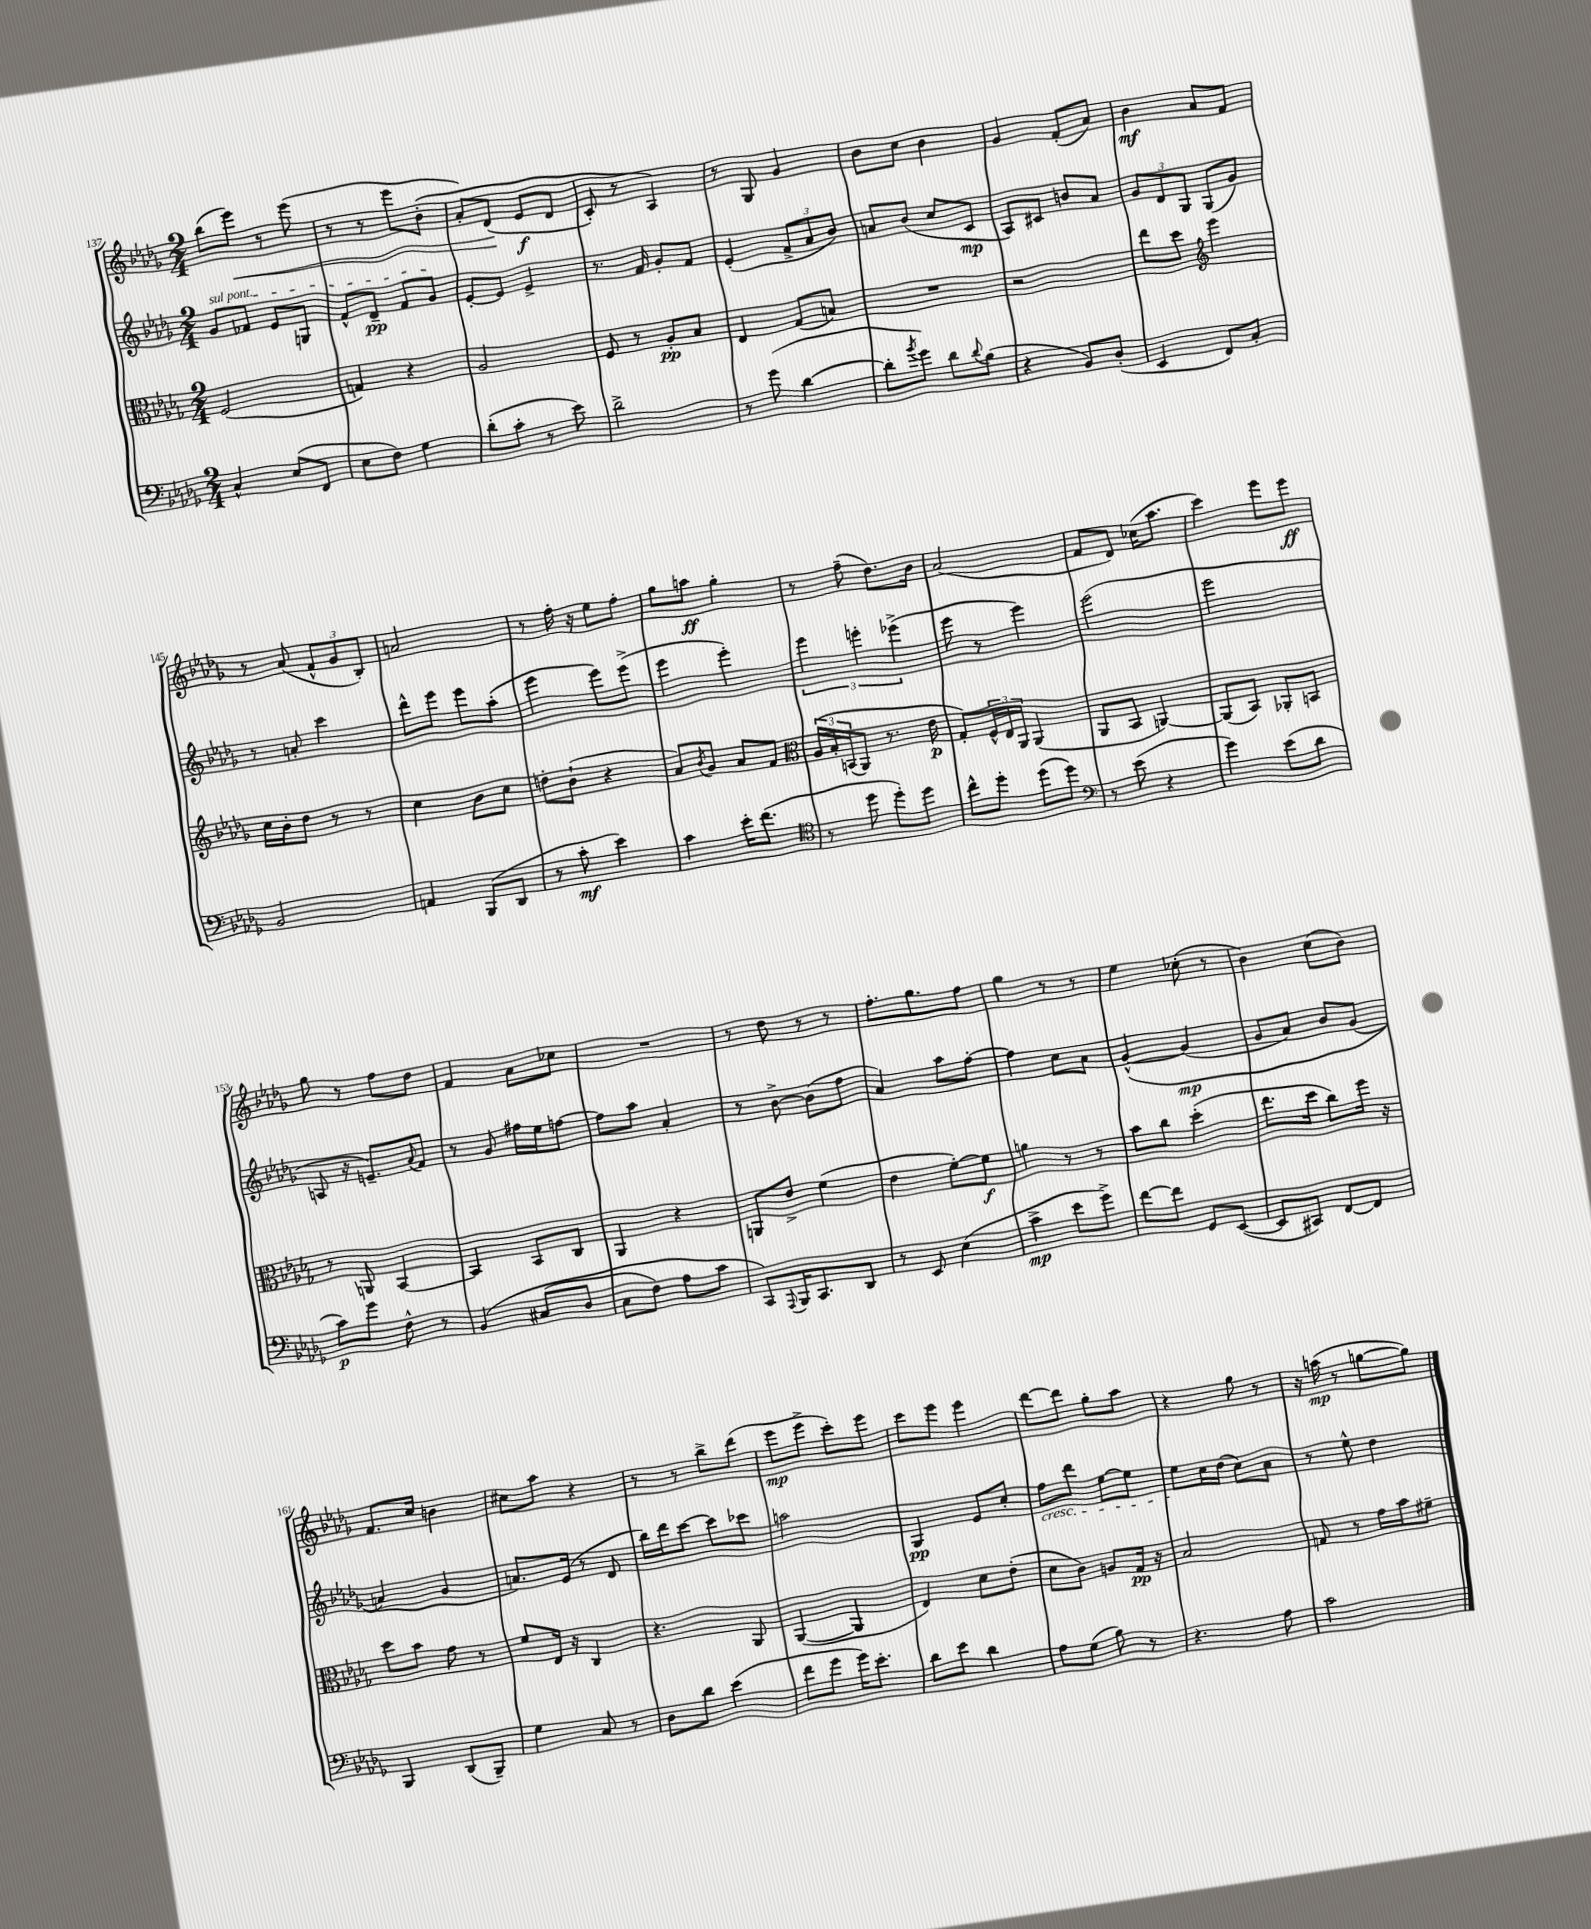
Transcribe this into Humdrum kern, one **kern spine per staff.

**kern	**kern	**kern	**kern
*staff4	*staff3	*staff2	*staff1
*clefF4	*clefC3	*clefG2	*clefG2
*k[b-e-a-d-g-]	*k[b-e-a-d-g-]	*k[b-e-a-d-g-]	*k[b-e-a-d-g-]
*M2/4	*M2/4	*M2/4	*M2/4
4C^^	(2F	8g-	(8bb-
.	.	8f-	8eee-)
(8E-	.	8e-	8r
8FF	.	8G	(8eee-
=	=	=	=
8E-	4G)	8f^^	8r
8F)	.	8d-~	8r
4G-	4r	8f	8eee-
.	.	8g-	&(8b-'
=	=	=	=
(8d-'	2A-	[8e-'	8a-')
8c'	.	8e-]	(8d-
8r	.	4e-^	8e-
8e-)	.	.	8d-
=	=	=	=
2d-^	8F	8.r	8c')
.	8r	.	8r
.	.	16f	.
.	8A-'	8g-'	4A-&)
.	8B-	8f	.
=	=	=	=
8r	4E-	(4e-'	8r
(8g-	.	.	8G-
[4d-	(8G-	12f^	4g-
.	.	12a-	.
.	8B)	.	.
.	.	12b-)	.
=	=	=	=
8d-']	2r	8a	8b-
8qb-	.	.	.
8g-)	.	(8b-	8cc
8d-	.	8cc	4b-
8qqd-	.	.	.
(8B-	.	8c	.
=	=	=	=
4r	2r	8A-)	4g-
.	.	8c#	.
8BB-)	.	8b	(8f'
(8D-'	.	8a-	8a-)
=	=	=	=
4EE-	8ee-	12g-	4b-
.	.	12d-	.
.	8dd-	.	.
.	.	12G-	.
*	*clefG2	*	*
8FF)	4eee-	(8G-	8a-
8C'	.	8g-)	8f
=	=	=	=
2BB-	16cc	8r	8r
.	16b-'	.	.
.	8dd-	8a'	(8a-
.	8r	4ccc	12f^^
.	.	.	12g-
.	8r	.	.
.	.	.	12B-')
=	=	=	=
4AA	4cc	8ddd-^^	2a
.	.	8eee-	.
(8BBB-	8b-	8eee-	.
8DD-	8cc	(8aa-'	.
=	=	=	=
8r	8dd'	4eee-	8r
8c'	(8b-`	.	16ff'
.	.	.	16r
4e-)	4r	8eee-)	8ee-
.	.	(8eee-^	8ff'
=	=	=	=
4c	8a-)	4eee-	8gg-
.	8qb-	.	.
.	8g-	.	8aa
16e-'	8a-	4eee-')	4gg-'
(8.f	.	.	.
.	8f	.	.
=	=	=	=
*clefC4	*clefC3	*	*
8r	&(24A-	6eee-	8r
.	24B-'	.	.
.	(24BB	.	.
8dd-	8AA-)	.	(8ff~
.	.	6eee'	.
8dd-')	8.r	.	8.dd-)
.	.	(6eee-^	.
8dd-	.	.	.
.	16e-	.	16b-
=	=	=	=
8cc^^	8G-'&)	8eee-	(2a-
8dd-'	24F^^	8r	.
.	24E-	.	.
.	24AA-	.	.
(8dd-	(4AA-	4eee-)	.
8dd-)	.	.	.
=	=	=	=
*clefF4	*	*	*
8r	8AA-	(2eee-	8f
(8e-	8BB-	.	8d-)
4r	[4AA)	.	(16cc-
.	.	.	8.aa-
=	=	=	=
4g-)	(8AA]	2eee-	4ccc)
.	8BB-)	.	.
(8e-	8AA-'	.	8eee-
8d-	8BB	.	8eee-
=	=	=	=
8c)	8r	8A	8gg-
8g-	8AA	16r	8r
.	.	8.e~)	.
8F^^	[4BB-	.	8ff
.	.	8qqa-	.
8r	.	8f	8dd-
=	=	=	=
&(4BB-	4BB-]	8r	4f
.	.	8g-	.
(8C#	8BB-	16ff#	8a-
.	.	16ee-	.
8D-	8C	[8ff	8cc-
=	=	=	=
8C	4AA-	8ff]	2r
8F)	.	8aa-	.
8A-	4r	4a-'	.
8c	.	.	.
=	=	=	=
8CC&)	8AA	8r	8r
8qqAAA-	.	.	.
16BBB-	8e-^	[8b-^	8dd-
8.CC	.	.	.
.	(4f	(8b-]	8r
8DD-	.	8ff	8r
=	=	=	=
8r	4e-	4a-)	8.ff'
8EE-	.	.	.
.	.	.	8.gg-
(4E-	[8f')	8aa-	.
.	8f]	[8ff'	8ff
=	=	=	=
4c^	4a	4ff]	4gg-
8e-	8r	8cc	8r
8g-^)	8r	8a-	8r
=	=	=	=
[8f	8b-	&([4g-^^	4ee-
8f]	8cc	.	.
8GG-	(4dd-'	(4g-]	(8cc-'
([8EE-	.	.	8r
=	=	=	=
8EE-]	8.ee-	8g-	4b-)
8CC#)	.	8a-)	.
.	16dd-	.	.
[8FF	8cc)	8b-	(8cc
8FF]	16ff	(8g-	8b-)
.	16r	.	.
=	=	=	=
4BBB-	8dd-	4a&)	8.f
.	8b-	.	.
.	.	.	16cc
(8DD-	8g-	4g-	4b
8BBB-~)	8r	.	.
=	=	=	=
4G-	8f	8.a)	8cc#
.	16E-	.	8aa-
.	16r	(16e-	.
8C	4C	8r	4r
8r	.	8d-	.
=	=	=	=
8D-	4.r	16bb-)	8r
.	.	16ddd-	.
8d-	.	[8ccc	8r
(4e-	.	8ccc]	8bb-^
.	8AA-	8ccc-	(8ddd-
=	=	=	=
8f	([4AA-	2aa	8eee-
8g-	.	.	8eee-^
16g-)	4AA-]	.	8ccc')
8.e-'	.	.	.
.	.	.	8eee-
=	=	=	=
8d-	4E-)	4G-	8ccc
8e-	.	.	8eee-
4d-	8d-	8e-	4eee-
.	(8e-'	8cc'	.
=	=	=	=
8A-	8d-	8ff	[8ddd-
(8G-	8c)	8ddd-	8ddd-]
8B-)	8A	[8ee-	8gg-'
8r	16G-	8ee-]	8aa-
.	16r	.	.
=	=	=	=
4.r	2B-	8ee-	4r
.	.	16cc	.
.	.	(16dd-	.
.	.	8cc)	8gg-
8A-	.	8a-	8r
=	=	=	=
2c	8G	8r	16r
.	.	.	(16aa
.	8r	8ee-^^	8r
.	16g-	4dd-	[8gg
.	16b-	.	.
.	8f#~	.	8gg])
==	==	==	==
*-	*-	*-	*-
